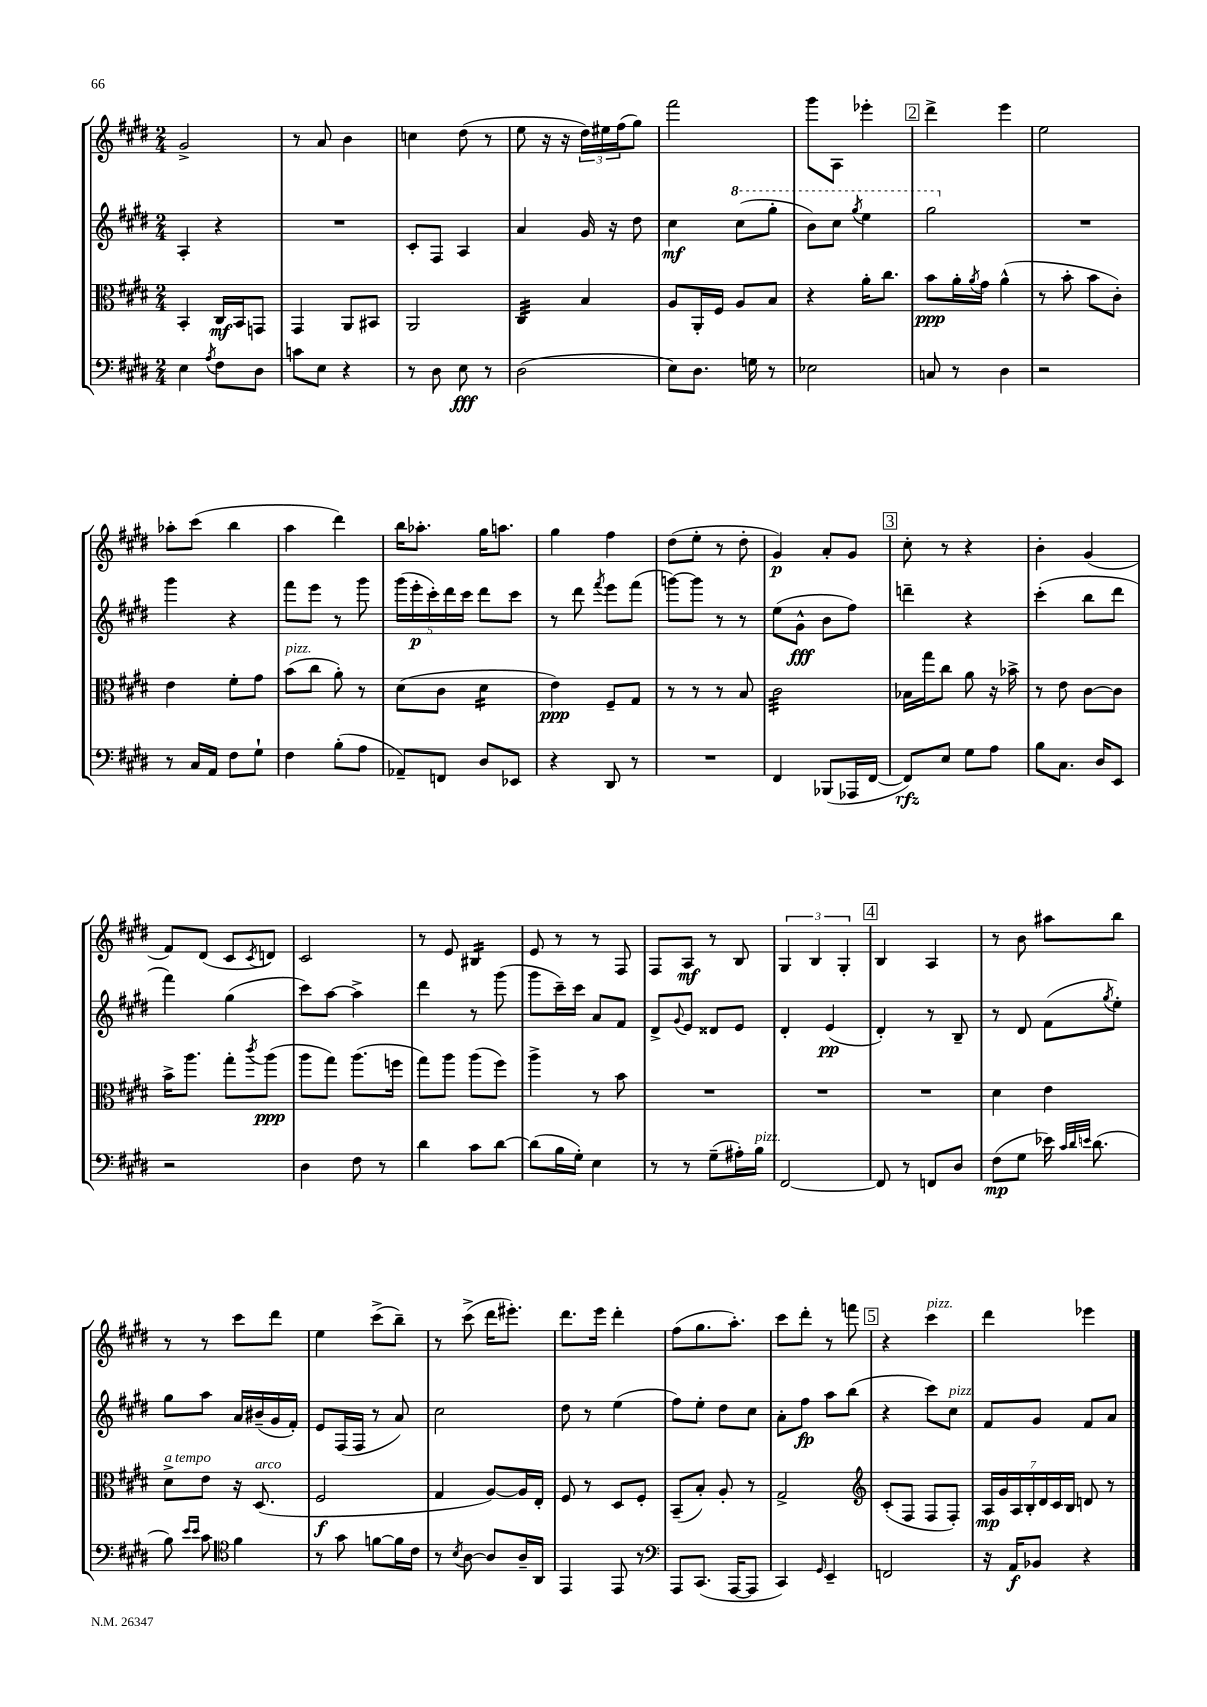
<<
\new StaffGroup <<
\new Staff = "s0" {
    \clef treble \key e \major \numericTimeSignature \time 2/4
    gis'2-> |
    r8 a'8 b'4 |
    c''4 dis''8( r8 |
    e''8 r16 r16 \tuplet 3/2 { dis''16) eis''16 fis''16( } gis''8) |
    fis'''2 |
    gis'''8 a8 ees'''4-. |
    \mark \markup { \box "2" } dis'''4-> e'''4 |
    e''2 |
    aes''8-. cis'''8( b''4 |
    a''4 dis'''4) |
    b''16 aes''8.-. gis''16 a''8. |
    gis''4 fis''4 |
    dis''8( e''8-. r8 dis''8-. |
    gis'4\p) a'8-. gis'8 |
    \mark \markup { \box "3" } cis''8-. r8 r4 |
    b'4-. gis'4( |
    fis'8) dis'8( cis'8 \acciaccatura { cis'8 } d'8) |
    cis'2 |
    r8 e'8 bis4:16 |
    e'8 r8 r8 fis8 |
    fis8 a8\mf r8 b8 |
    \tuplet 3/2 { gis4 b4 gis4-. } |
    \mark \markup { \box "4" } b4 a4 |
    r8 b'8 ais''8 b''8 |
    r8 r8 cis'''8 dis'''8 |
    e''4 cis'''8->( b''8--) |
    r8 cis'''8->( dis'''16 eis'''8.-.) |
    dis'''8. e'''16 dis'''4-. |
    fis''8( gis''8. a''8.-.) |
    cis'''8 dis'''8-. r8 f'''8 |
    \mark \markup { \box "5" } r4 cis'''4^\markup { \italic "pizz." } |
    dis'''4 ees'''4 \bar "|." |
}
\new Staff = "s1" {
    \clef treble \key e \major \numericTimeSignature \time 2/4
    a4-. r4 |
    R2 |
    cis'8-. fis8 a4 |
    a'4 gis'16 r16 dis''8 |
    cis''4\mf \ottava #1 cis'''8( gis'''8-. |
    b''8) cis'''8 \acciaccatura { gis'''8 } e'''4 |
    \mark \markup { \box "2" } gis'''2 \ottava #0 |
    R2 |
    gis'''4 r4 |
    fis'''8 e'''8 r8 gis'''8 |
    \tuplet 5/4 { gis'''16( e'''16-.\p cis'''16-.) dis'''16 cis'''16 } dis'''8 cis'''8 |
    r8 dis'''8 \acciaccatura { fis'''8 } e'''8 fis'''8( |
    g'''8~) g'''8 r8 r8 |
    e''8( gis'8-^\fff b'8 fis''8) |
    \mark \markup { \box "3" } d'''4-- r4 |
    cis'''4-.( b''8 dis'''8 |
    fis'''4) gis''4( |
    cis'''8) a''8~ a''4-> |
    dis'''4 r8 gis'''8( |
    gis'''8 cis'''16--) cis'''16 a'8 fis'8 |
    dis'8-> \appoggiatura { gis'8 } e'8 disis'8 e'8 |
    dis'4-. e'4\pp( |
    \mark \markup { \box "4" } dis'4-.) r8 b8-- |
    r8 dis'8 fis'8( \acciaccatura { gis''8 } e''8-.) |
    gis''8 a''8 a'16 bis'16--( gis'16 fis'16-.) |
    e'8 fis16( fis16 r8 a'8) |
    cis''2 |
    dis''8 r8 e''4( |
    fis''8) e''8-. dis''8 cis''8 |
    a'8-. fis''8\fp a''8 b''8( |
    \mark \markup { \box "5" } r4 cis'''8) cis''8^\markup { \italic "pizz." } |
    fis'8 gis'8 fis'8 a'8 \bar "|." |
}
\new Staff = "s2" {
    \clef alto \key e \major \numericTimeSignature \time 2/4
    b,4-. cis16\mf b,16 g,8 |
    gis,4 a,8 bis,8 |
    a,2 |
    cis4:32 b4 |
    a8 a,16-. fis16 a8 b8 |
    r4 a'16-. cis''8. |
    \mark \markup { \box "2" } b'8\ppp a'16-. \acciaccatura { a'8 } gis'16 a'4-^( |
    r8 b'8-. b'8 cis'8-.) |
    e'4 fis'8-. gis'8 |
    b'8^\markup { \italic "pizz." }( cis''8 a'8-.) r8 |
    dis'8( cis'8 dis'4:16 |
    e'4\ppp) fis8-- gis8 |
    r8 r8 r8 b8 |
    cis'2:32 |
    \mark \markup { \box "3" } bes16 gis''16 cis''8 a'8 r16 bes'16-> |
    r8 e'8 cis'8~ cis'8 |
    b'16-> a''8. gis''8-. \acciaccatura { cis'''8 } a''8\ppp( |
    a''8 gis''8) a''8.( f''16 |
    gis''8) a''8 a''8( fis''8) |
    a''4-> r8 b'8 |
    R2 |
    R2 |
    \mark \markup { \box "4" } R2 |
    dis'4 e'4 |
    dis'8->^\markup { \italic "a tempo" } e'8 r16 dis8.^\markup { \italic "arco" }( |
    fis2\f |
    gis4 a8~) a16 e16-. |
    fis8 r8 dis8 fis8-. |
    b,8--( b8-.) a8-. r8 |
    gis2-> |
    \mark \markup { \box "5" } \clef treble cis'8-.( fis8 fis8 fis8-.) |
    \tuplet 7/4 { a16\mp gis'16 a16 b16-. dis'16 cis'16 b16 } d'8 r8 \bar "|." |
}
\new Staff = "s3" {
    \clef bass \key e \major \numericTimeSignature \time 2/4
    e4 \acciaccatura { a8 } fis8 dis8 |
    c'8 e8 r4 |
    r8 dis8 e8\fff r8 |
    dis2( |
    e8) dis8. g16 r8 |
    ees2 |
    \mark \markup { \box "2" } c8 r8 dis4 |
    r2 |
    r8 cis16 a,16 fis8 gis8-! |
    fis4 b8-.( a8 |
    aes,8--) f,8 dis8 ees,8 |
    r4 dis,8 r8 |
    R2 |
    fis,4 bes,,8( aes,,16 fis,16~ |
    \mark \markup { \box "3" } fis,8\rfz) e8 gis8 a8 |
    b8 cis8. dis16 e,8 |
    r2 |
    dis4 fis8 r8 |
    dis'4 cis'8 dis'8~ |
    dis'8( b16 gis16-.) e4 |
    r8 r8 gis8--( ais16-.) b16^\markup { \italic "pizz." } |
    fis,2~ |
    \mark \markup { \box "4" } fis,8 r8 f,8 dis8 |
    fis8\mp( gis8 ees'16) \grace { cis'32 dis'32 e'32 } dis'8.( |
    b8) \grace { e'16 e'16 } cis'8 \clef tenor fis'4 |
    r8 gis'8 f'8~ f'16 cis'16 |
    r8 \acciaccatura { b8 } a8~ a8 a16-- a,16 |
    e,4 e,8 r8 |
    \clef bass a,,8 cis,8.( a,,16~ a,,8 |
    cis,4) \grace { gis,16 } e,4-- |
    \mark \markup { \box "5" } f,2 |
    r16 a,16\f bes,8 r4 \bar "|." |
}
>>
>>
\layout { \context { \Score \remove "Bar_number_engraver" } }
